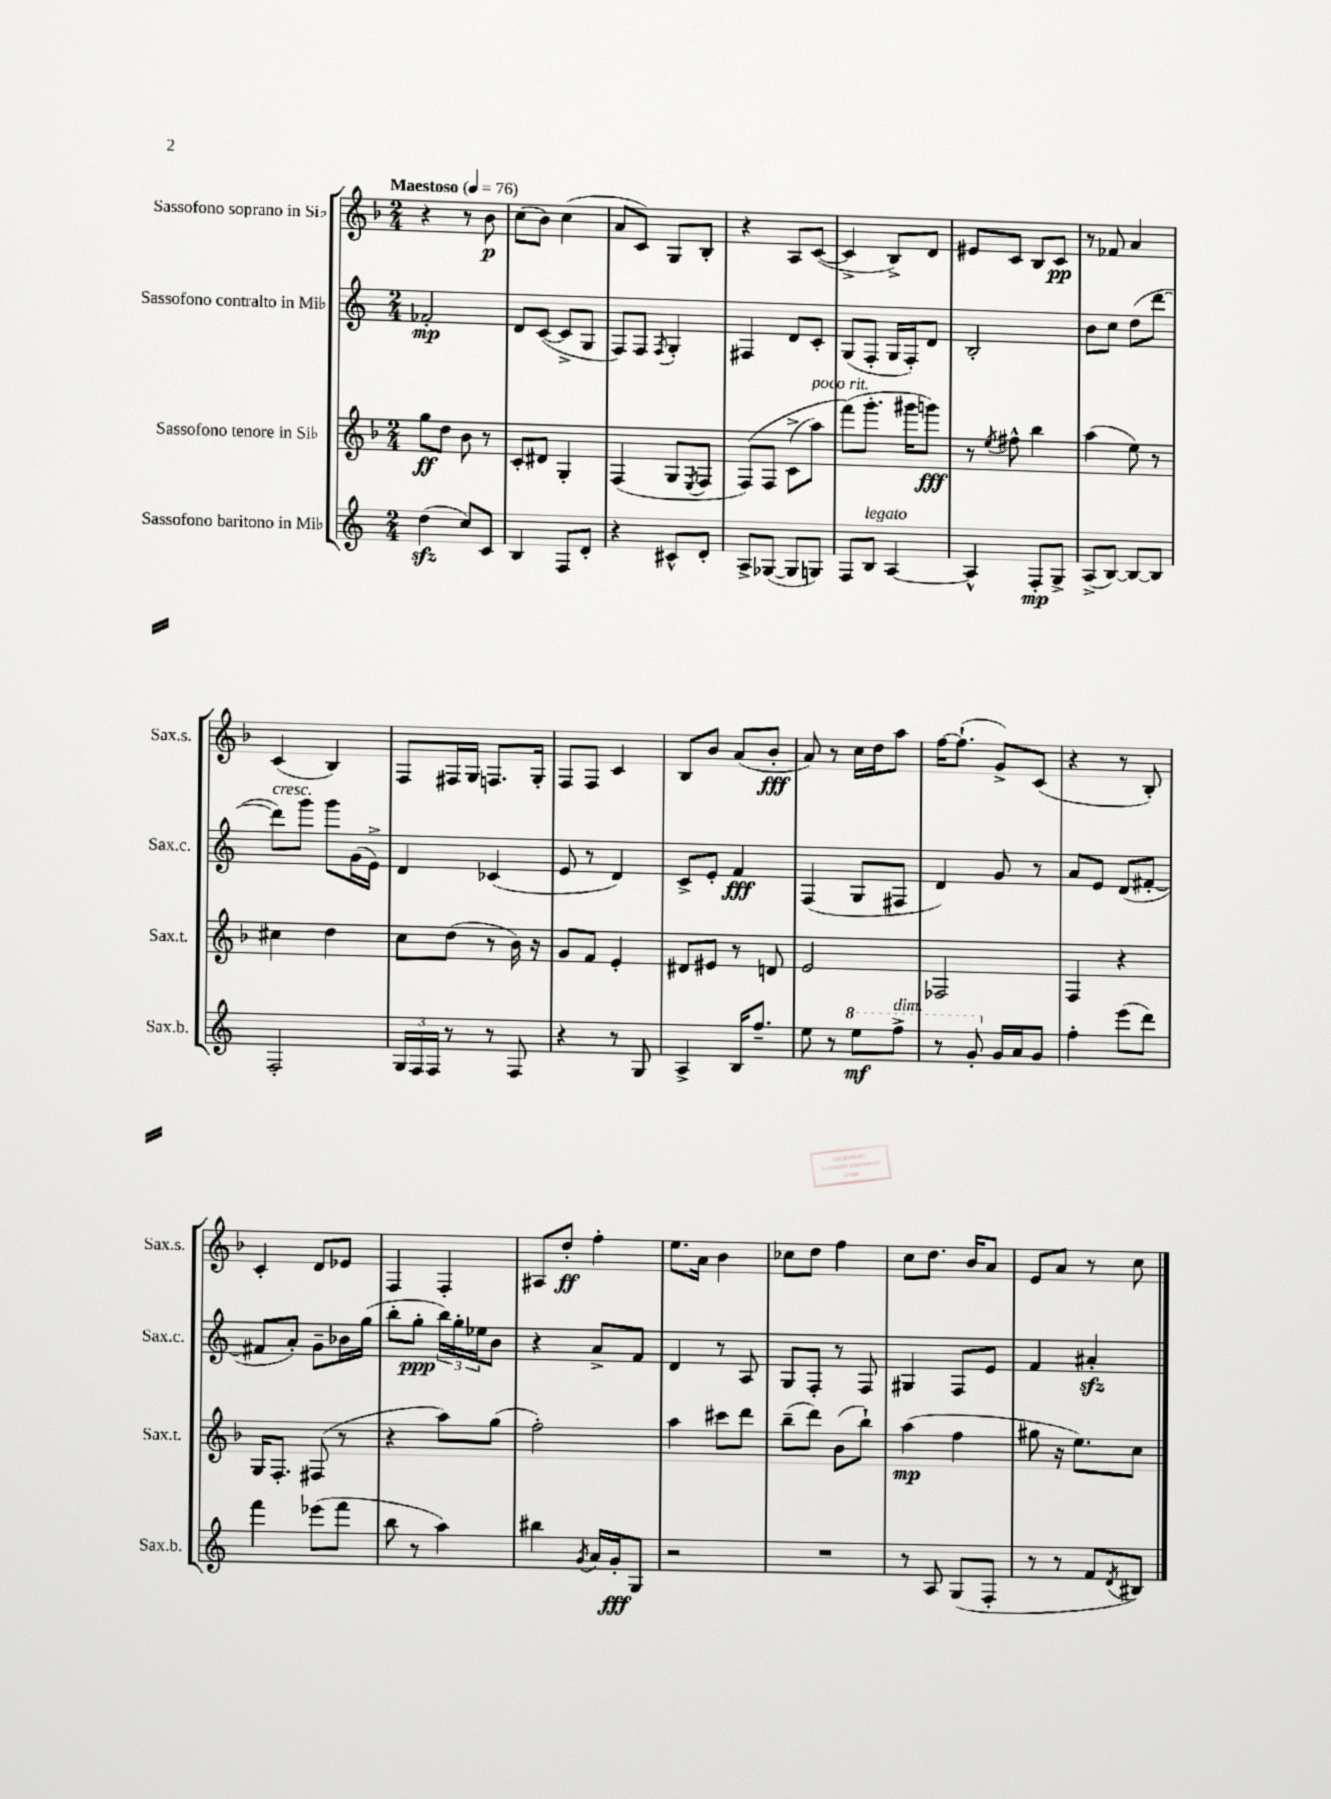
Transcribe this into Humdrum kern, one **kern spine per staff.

**kern	**dynam	**kern	**dynam	**kern	**dynam	**kern	**dynam
*part4	*part4	*part3	*part3	*part2	*part2	*part1	*part1
*staff4	*staff4	*staff3	*staff3	*staff2	*staff2	*staff1	*staff1
*I"Sassofono baritono in Mi♭	*	*I"Sassofono tenore in Si♭	*	*I"Sassofono contralto in Mi♭	*	*I"Sassofono soprano in Si♭	*
*I'Sax.b.	*	*I'Sax.t.	*	*I'Sax.c.	*	*I'Sax.s.	*
*clefG2	*	*clefG2	*	*clefG2	*	*clefG2	*
*k[]	*	*k[b-]	*	*k[]	*	*k[b-]	*
*M2/4	*	*M2/4	*	*M2/4	*	*M2/4	*
*MM76	*	*MM76	*	*MM76	*	*MM76	*
=1	=1	=1	=1	=1	=1	=1	=1
!	!	!	!	!	!	!LO:TX:a:B:t=Maestoso	!
(4ddzz\	.	8gg\L	ff	2f-X'/	mp	4r	.
.	.	8dd\J	.	.	.	.	.
8cc/L)	.	8b-\	.	.	.	8r	.
8c/J	.	8r	.	.	.	8b-\	p
=2	=2	=2	=2	=2	=2	=2	=2
4B/	.	8c'/L	.	8d/L	.	(8cc\L	.
.	.	8d#X/J	.	([8c/J	.	8b-\J)	.
8F/L	.	4G'/	.	8c^/L]	.	(4cc\	.
8d'/J	.	.	.	8G/J	.	.	.
=3	=3	=3	=3	=3	=3	=3	=3
4r	.	(4F/	.	8F/L)	.	8a/L	.
.	.	.	.	8F/J	.	8c/J)	.
.	.	.	.	8qF/	.	.	.
8c#X^^/L	.	8G/L	.	4G'/	.	8G/L	.
.	.	8qE/	.	.	.	.	.
8d'/J	.	8F/J	.	.	.	8B-'/J	.
=4	=4	=4	=4	=4	=4	=4	=4
8A^/L	.	(8F/L)	.	4F#X/	.	4r	.
([8G-X/J	.	8F/J	.	.	.	.	.
8G-/L]	.	(8c^\L	.	8d/L	.	8A/L	.
!	!	!LO:TX:a:i:t=poco rit.	!	!	!	!	!
8Gn/J)	.	8aa\J)	.	8c'/J	.	([8c/J	.
=5	=5	=5	=5	=5	=5	=5	=5
8F/L	.	(8fff\L)	.	(8G/L	.	4c^/]	.
!LO:TX:a:i:t=legato	!	!	!	!	!	!	!
8B/J	.	8.ggg'\J	.	8F'/J	.	.	.
[4A/	.	.	.	16G/LL	.	8B-^/L)	.
.	.	16ggg#X\KL	.	16F'/J)	.	.	.
.	.	8gggn\J)	fff	8d/J	.	8d/J	.
=6	=6	=6	=6	=6	=6	=6	=6
4A^^/]	.	8r	.	2B'/	.	8e#X/L	.
.	.	8qee/	.	.	.	.	.
.	.	8ff#X^^\	.	.	.	8c/J	.
8F'/L	mp	4bb-\	.	.	.	8B-/L	.
8G^/J	.	.	.	.	.	8c/J	pp
=7	=7	=7	=7	=7	=7	=7	=7
(8A^/L	.	(4aa\	.	8b\L	.	8r	.
[8B/J)	.	.	.	8cc\J	.	8f-X/	.
8B/L_	.	8ee\)	.	(8dd\L	.	4a/	.
8B/J]	.	8r	.	[8ddd\J	.	.	.
!!LO:LB:g=z
=8	=8	=8	=8	=8	=8	=8	=8
!	!	!	!	!LO:TX:a:i:t=cresc.	!	!	!
2F'/	.	4cc#X\	.	8ddd\L])	.	(4c/	.
.	.	.	.	8ggg\J	.	.	.
.	.	4dd\	.	8ggg\L	.	4B-/)	.
.	.	.	.	(16g\L	.	.	.
.	.	.	.	16e^\JJ)	.	.	.
=9	=9	=9	=9	=9	=9	=9	=9
24G/LL	.	8cc\L	.	4d/	.	8F/L	.
24F/	.	.	.	.	.	.	.
24F/JJ	.	.	.	.	.	.	.
8r	.	(8dd\J	.	.	.	16F#X/L	.
.	.	.	.	.	.	16G/JJ	.
8r	.	8r	.	(4c-X/	.	8.Fn/L	.
8F/	.	16b-\)	.	.	.	.	.
.	.	16r	.	.	.	16G'/Jk	.
=10	=10	=10	=10	=10	=10	=10	=10
4r	.	8g/L	.	8e/	.	8F/L	.
.	.	8f/J	.	8r	.	8F/J	.
8r	.	4e'/	.	4d/)	.	4c/	.
8G/	.	.	.	.	.	.	.
=11	=11	=11	=11	=11	=11	=11	=11
4A^/	.	8d#X/L	.	8c^/L	.	8B-/L	.
.	.	8e#X/J	.	8e'/J	.	8b-/J	.
16B/KL	.	8r	.	4f/	fff	(8a/L	.
8.ff~/J	.	.	.	.	.	.	.
.	.	8dn/	.	.	.	8b-'/J	fff
=12	=12	=12	=12	=12	=12	=12	=12
8ee\	.	2e/	.	(4F/	.	8a/)	.
8r	.	.	.	.	.	8r	.
*8va	*	*	*	*	*	*	*
8eee\L	mf	.	.	8G/L	.	16cc\LL	.
.	.	.	.	.	.	16dd\J	.
!LO:TX:a:i:t=dim.	!	!	!	!	!	!	!
8fff^\J	.	.	.	8F#X/J	.	8aa\J	.
=13	=13	=13	=13	=13	=13	=13	=13
8r	.	2F-X/	.	4d/)	.	[16ff\KL	.
.	.	.	.	.	.	(8.ff`\J]	.
8gg'/	.	.	.	.	.	.	.
*X8va	*	*	*	*	*	*	*
16g/LL	.	.	.	8g/	.	8g^/L)	.
16a/J	.	.	.	.	.	.	.
8g/J	.	.	.	8r	.	(8c/J	.
=14	=14	=14	=14	=14	=14	=14	=14
4ff'\	.	4F/	.	8a/L	.	4r	.
.	.	.	.	8e/J	.	.	.
(8eee\L	.	4r	.	(8d/L	.	8r	.
8ddd\J)	.	.	.	[8f#X'/J	.	8B-'/)	.
!!LO:LB:g=z
=15	=15	=15	=15	=15	=15	=15	=15
4fff\	.	16G/KL	.	8f#X/L]	.	4c'/	.
.	.	8.F'/J	.	.	.	.	.
.	.	.	.	8a'/J)	.	.	.
(8eee-X\L	.	(8F#X/	.	8g~\L	.	8d/L	.
8fff\J	.	8r	.	16b-X\L	.	8e-X/J	.
.	.	.	.	(16gg\JJ	.	.	.
=16	=16	=16	=16	=16	=16	=16	=16
8bb\	.	4r	.	8bb'\L	.	4F/	.
8r	.	.	.	8gg'\J	ppp	.	.
4aa\)	.	8aa\L)	.	24bb\LL)	.	4F'/	.
.	.	.	.	24gg'\	.	.	.
.	.	.	.	24ee-X\J	.	.	.
.	.	(8gg\J	.	8b\J	.	.	.
=17	=17	=17	=17	=17	=17	=17	=17
4bb#X\	.	2ff'\)	.	4r	.	8A#X/L	.
.	.	.	.	.	.	8dd'/J	ff
8qg/	.	.	.	.	.	.	.
16a/LL	.	.	.	8a^/L	.	4ff'\	.
16g'/J	fff	.	.	.	.	.	.
8G/J	.	.	.	8f/J	.	.	.
=18	=18	=18	=18	=18	=18	=18	=18
2r	.	4aa\	.	4d/	.	8.ee\L	.
.	.	.	.	.	.	16a\Jk	.
.	.	8ccc#X\L	.	8r	.	4b-\	.
.	.	8ddd\J	.	8A/	.	.	.
=19	=19	=19	=19	=19	=19	=19	=19
2r	.	(8bb-~\L	.	8G/L	.	8cc-X\L	.
.	.	8ddd\J)	.	8F'/J	.	8dd\J	.
.	.	(8b-\L	.	8r	.	4ff\	.
.	.	8bb-`\J)	.	8F/	.	.	.
=20	=20	=20	=20	=20	=20	=20	=20
8r	.	(4aa\	mp	4G#X/	.	8cc\L	.
8A/	.	.	.	.	.	8.dd\J	.
(8G/L	.	4ff\	.	8F/L	.	.	.
.	.	.	.	.	.	16b-/KL	.
8F'/J	.	.	.	8e/J	.	8a/J	.
=21	=21	=21	=21	=21	=21	=21	=21
8r	.	8gg#X\	.	4f/	.	8e/L	.
8r	.	16r	.	.	.	8a/J	.
.	.	8.ee\L)	.	.	.	.	.
8f/L	.	.	.	4a#Xzz'/	.	8r	.
8qd/	.	.	.	.	.	.	.
8B#X/J)	.	8cc\J	.	.	.	8cc\	.
==	==	==	==	==	==	==	==
*-	*-	*-	*-	*-	*-	*-	*-
